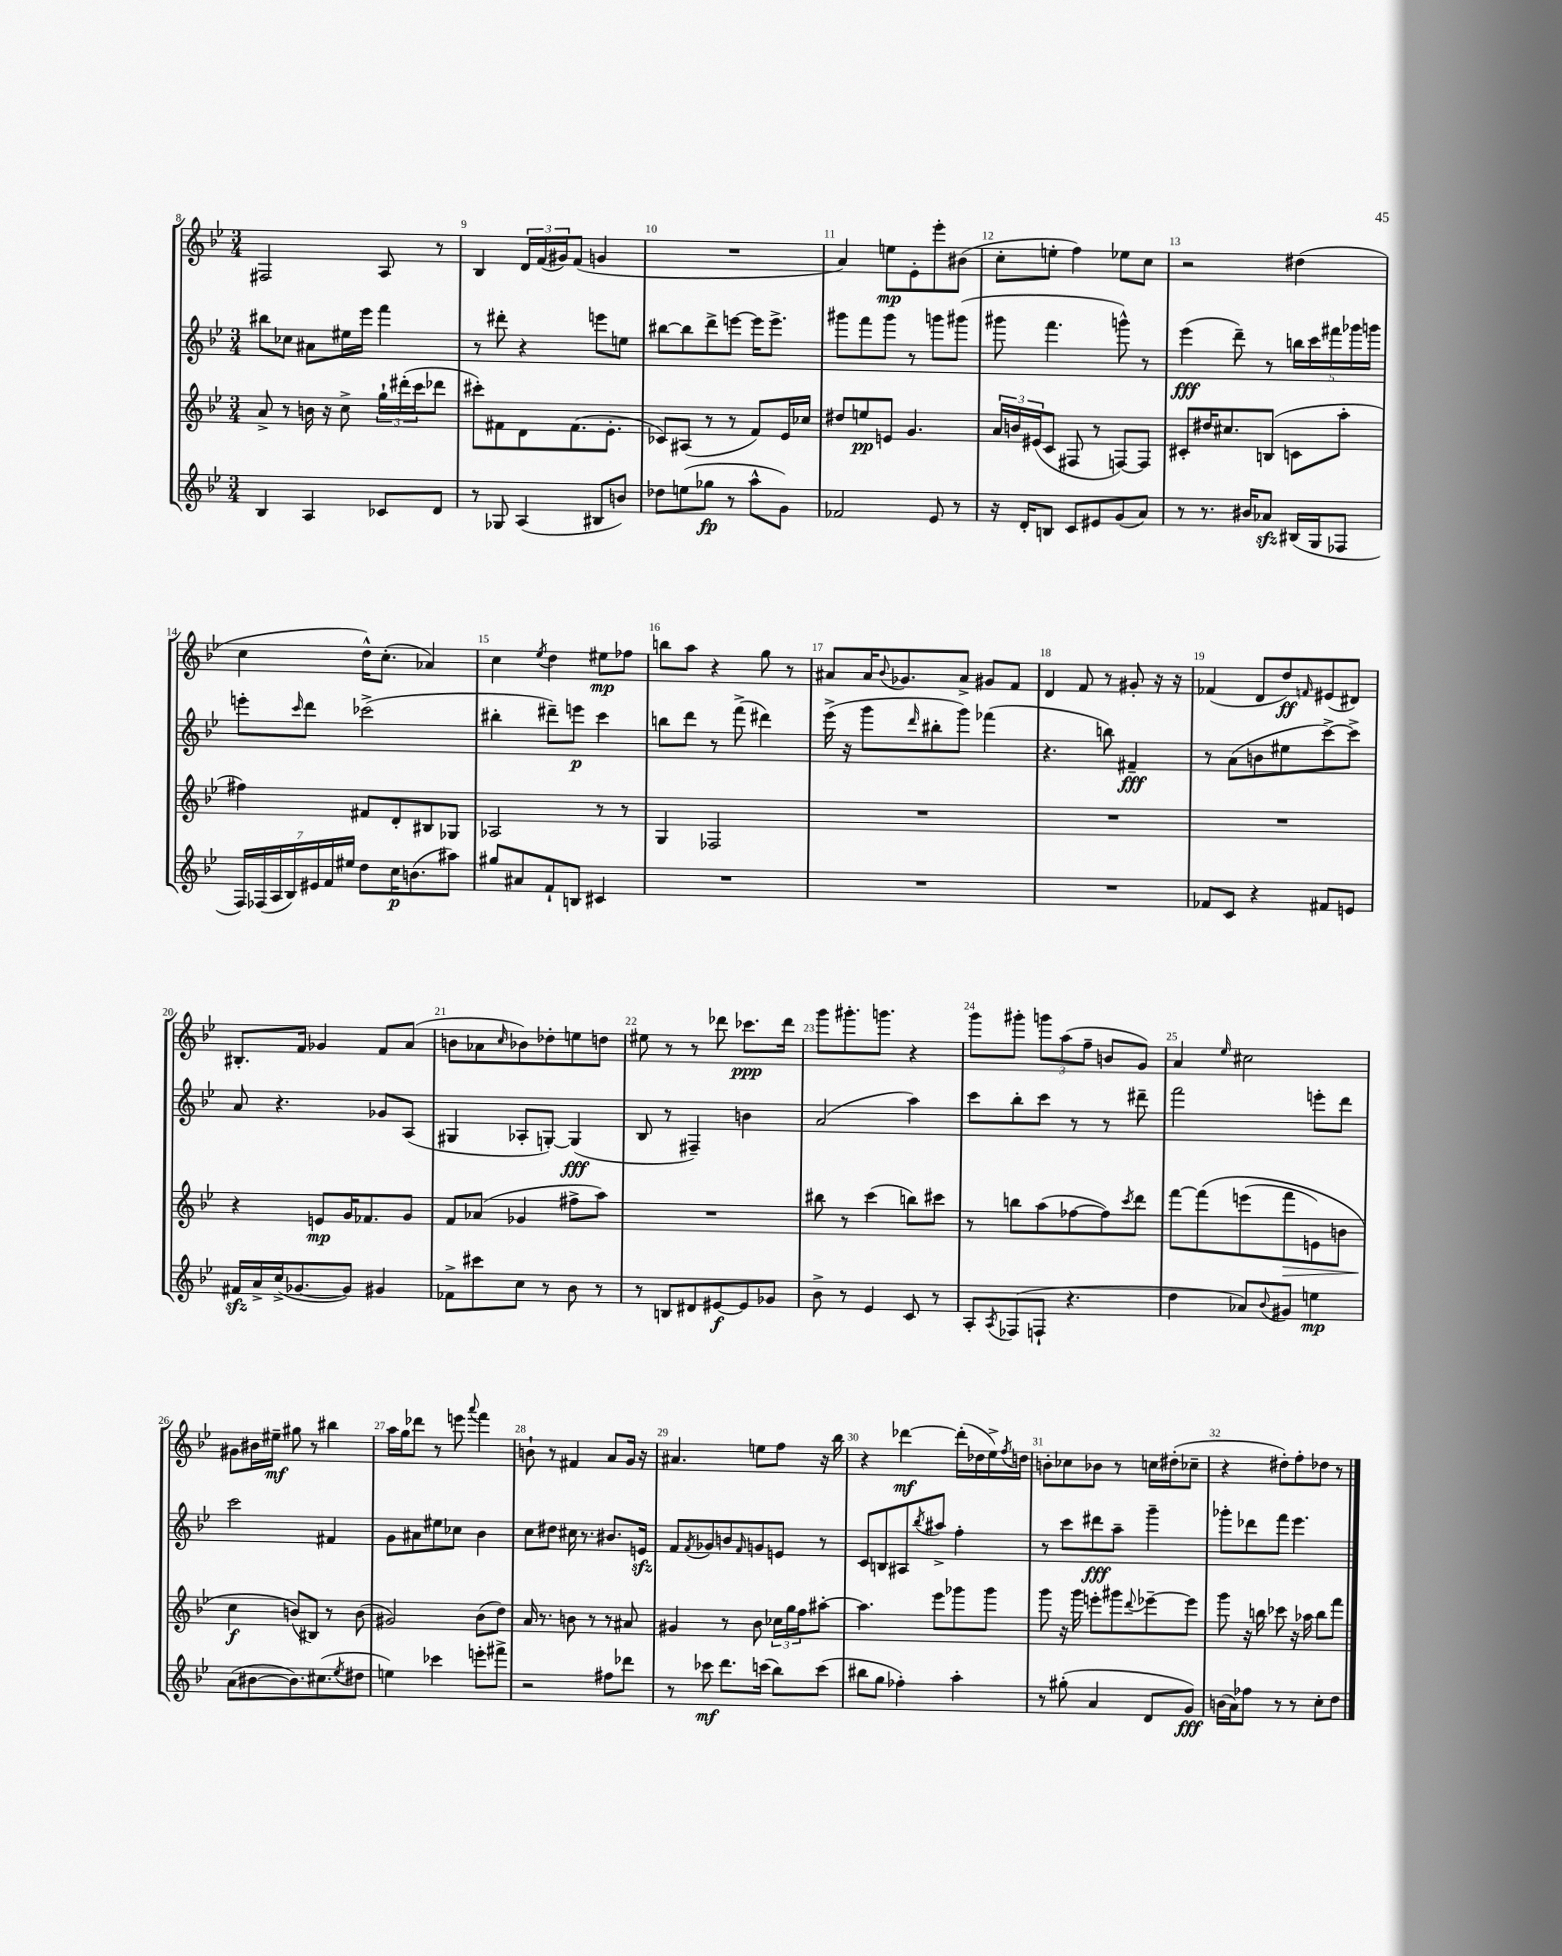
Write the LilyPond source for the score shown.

<<
\new StaffGroup <<
\new Staff = "s0" {
    \clef treble \key bes \major \numericTimeSignature \time 3/4
    fis2 a8 r8 |
    bes4 \tuplet 3/2 { d'16 f'16( gis'16) } f'8( g'4 |
    R2. |
    a'4) e''8\mp ees'8-. ees'''8-. bis'8( |
    c''8-. e''8-. f''4) ees''8 c''8 |
    r2 dis''4( |
    c''4 d''16-^) c''8.-.( aes'4) |
    c''4 \acciaccatura { ees''8 } d''4 eis''8\mp fes''8 |
    b''8 a''8 r4 g''8 r8 |
    ais'8 ais'16 \appoggiatura { bes'8 } ges'8. ais'8-> gis'8 f'8 |
    d'4 f'8 r8 gis'8-. r16 r16 |
    fes'4( d'8 d''8\ff) \grace { f'16 } eis'8( dis'8) |
    bis8.-. f'16 ges'4 f'8 a'8( |
    b'8 aes'8 \grace { c''16 } bes'8) des''8-. e''8 d''8 |
    eis''8 r8 r8 des'''8 ces'''8.\ppp des'''16 |
    g'''8 gis'''8.-. g'''8. r4 |
    g'''8 gis'''8-. \tuplet 3/2 { g'''8 a''8( f''8-- } b'8 g'8) |
    a'4 \grace { ees''16 } cis''2 |
    gis'8 bis'16 eis''16--\mf gis''8 r8 bis''4 |
    a''16 g''16 des'''8 r8 e'''8 \appoggiatura { a'''8 } f'''4 |
    b'8-! r8 fis'4 a'8 g'16 r16 |
    ais'4. e''8 f''8 r16 bes''16 |
    r4 des'''4~\mf des'''16-.( des''16 ees''16->) \acciaccatura { f''8 } d''16 |
    b'8-. ces''8 bes'8 r8 c''16 dis''16-.( ces''8-- |
    r4 dis''8-.) f''8-. des''8 r8 \bar "|." |
}
\new Staff = "s1" {
    \clef treble \key bes \major \numericTimeSignature \time 3/4
    bis''8 ces''8 ais'8 eis''16 ees'''16 f'''4 |
    r8 dis'''8-. r4 e'''8 e''8 |
    bis''8~ bis''8 d'''8-> e'''8~ e'''16 e'''8.-> |
    gis'''8 f'''8 gis'''8 r8 g'''8 gis'''8( |
    gis'''8 f'''4. g'''8-^) r8 |
    ees'''4\fff( d'''8--) r8 \tuplet 5/4 { b''16 c'''16 fis'''16 ges'''16 g'''16 } |
    e'''8-. \grace { c'''16 } d'''8 ces'''2->( |
    bis''4-. dis'''8--) e'''8\p c'''4 |
    b''8 d'''8 r8 f'''8->( dis'''4) |
    ees'''16->( r16 g'''8 \grace { d'''16 } bis''8-. g'''8) fes'''4( |
    r4. b''8) fis'4--\fff |
    r8 a'8( b'8 eis''8 c'''8~->) c'''8-> |
    a'8 r4. ges'8 a8( |
    gis4 aes8-. g8~-.) g4\fff( |
    bes8 r8 fis4--) b'4 |
    a'2( a''4) |
    c'''8 bes''8-. c'''8 r8 r8 dis'''8-- |
    f'''2 e'''8-. d'''8 |
    c'''2 fis'4 |
    g'8 ais'8 eis''8 ces''8 bes'4 |
    c''8 dis''8 cis''16 r8. bis'8. e'16\sfz |
    f'8 \acciaccatura { f'8 } ges'8 b'8 \grace { f'16 } g'8 e'8 r8 |
    c'8 b8 ais8 \acciaccatura { bes''8 } ais''8-> f''4-. |
    r8 c'''8 dis'''8\fff a''8-- g'''4-- |
    ges'''8-. des'''8 f'''8 ees'''4. \bar "|." |
}
\new Staff = "s2" {
    \clef treble \key bes \major \numericTimeSignature \time 3/4
    a'8-> r8 b'16 r16 c''8-> \tuplet 3/2 { g''16-! dis'''16-.( c'''16 } des'''8 |
    cis'''8-.) fis'8 d'8 fis'8.( ees'8.-. |
    ces'8) ais8( r8 r8 f'8) ees'16 ces''16 |
    dis''8 e''8\pp e'8 g'4. |
    \tuplet 3/2 { a'16 b'16 eis'16( } c'8 fis8 r8 f8~) f8 |
    cis'8-. dis''16 cis''8. b8( c'8 a''8-. |
    fis''4) fis'8 d'8-. bis8 ges8 |
    aes2 r8 r8 |
    g4 fes2 |
    R2. |
    R2. |
    R2. |
    r4 e'8\mp g'16 fes'8. g'8 |
    f'8 aes'8( ges'4 fis''8-> a''8) |
    R2. |
    bis''8 r8 c'''4( b''8) cis'''8 |
    r8 b''8 a''8( fes''8~ fes''8) \acciaccatura { c'''8 } d'''8 |
    f'''8~ f'''8\( e'''8( f'''8\> e'8) b'8 |
    c''4\f\! b'8(\) bis8) r8 b'8( |
    gis'2) bes'8( d''8) |
    a'16 r8. b'8 r8 r8 ais'8 |
    gis'4 r8 bes'8 \tuplet 3/2 { ces''16 g''16 f''16 } ais''8~-. |
    ais''4. ees'''8 ges'''8 ges'''8 |
    g'''8 r16 g'''16 e'''8-. gis'''8 \appoggiatura { d'''8 } ees'''8~-- ees'''8 |
    g'''8 r16 b''16 ces'''8 r16 aes''16 b''8 f'''8 \bar "|." |
}
\new Staff = "s3" {
    \clef treble \key bes \major \numericTimeSignature \time 3/4
    bes4 a4 ces'8 d'8 |
    r8 ges8 a4( bis8 b'8) |
    des''8 e''8( ges''8\fp r8 a''8-^ g'8) |
    fes'2 ees'8 r8 |
    r16 d'16-. b8 c'8 eis'8 g'8( a'8) |
    r8 r8. bis'16 aes'8\sfz bis16( g16 fes8 |
    \tuplet 7/4 { f16) fes16( a16 bes16) eis'16 f'16 eis''16 } d''8 c''16\p b'8.( ais''8) |
    gis''8 ais'8 f'8-! b8 cis'4 |
    R2. |
    R2. |
    R2. |
    fes'8 c'8 r4 fis'8 e'8 |
    fis'16\sfz a'16-> c''16->( ges'8.~ ges'8) gis'4 |
    fes'8-> cis'''8 c''8 r8 bes'8 r8 |
    r8 b8 dis'8 eis'8~\f eis'8 ges'8 |
    bes'8-> r8 ees'4 c'8 r8 |
    a8-. \acciaccatura { a8 } fes8( f8-! r4. |
    d''4 aes'8) \appoggiatura { bes'8 } gis'8 e''4\mp |
    a'8( bis'8~ bis'8.) cis''8.( \acciaccatura { ees''8 } dis''8 |
    e''4) ces'''4 e'''8-. fis'''8-> |
    r2 fis''8 des'''8 |
    r8 ces'''8\mf d'''8. c'''16( bes''8) c'''8( |
    bis''8 g''8 fes''4-.) a''4-. |
    r8 gis''8-.( a'4 d'8 g'8\fff) |
    b'16( a'16) fes''8 r8 r8 c''8-. d''8 \bar "|." |
}
>>
>>
\layout { \context { \Score currentBarNumber = #8 \override BarNumber.break-visibility = ##(#f #t #t) barNumberVisibility = #all-bar-numbers-visible } }
